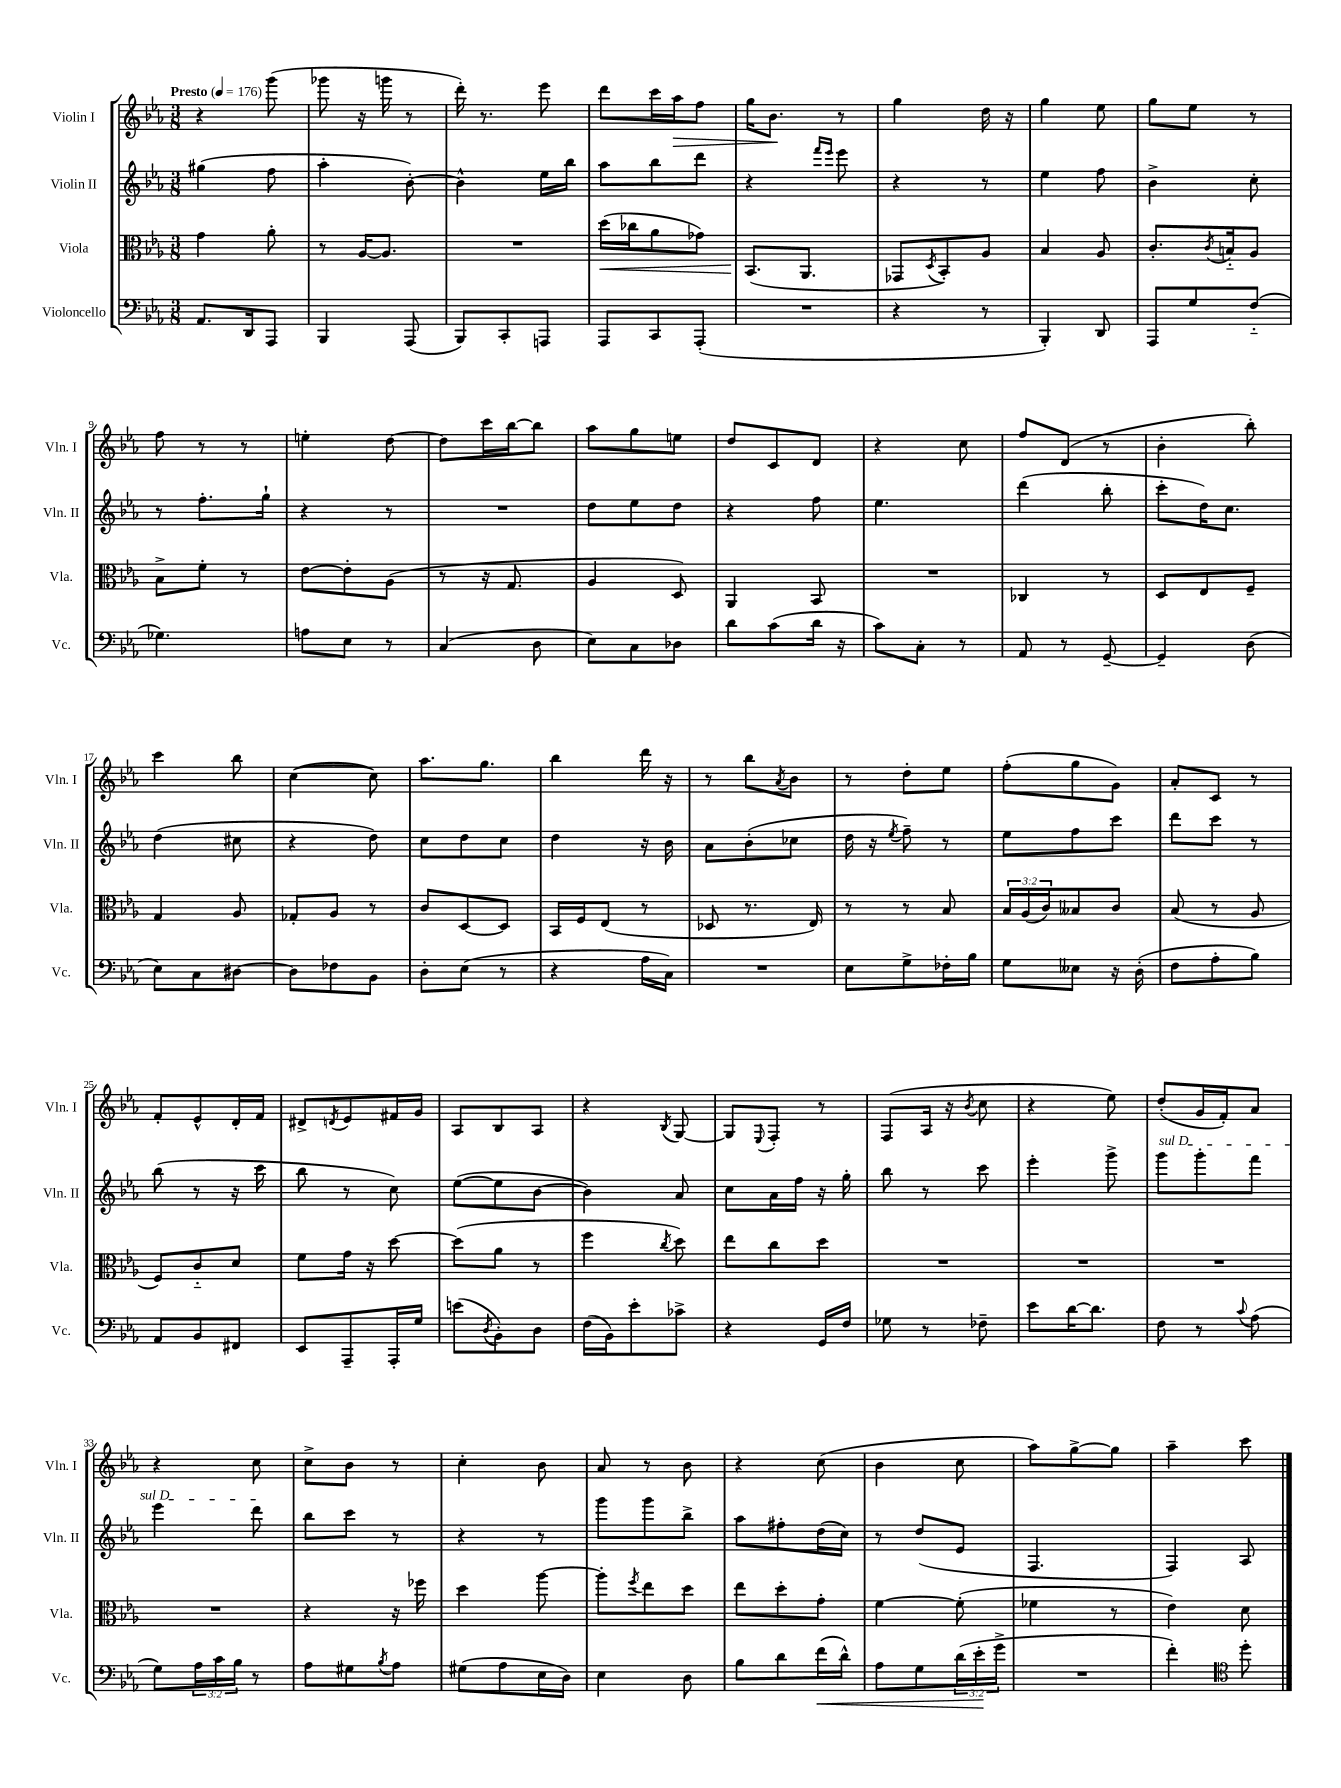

**kern	**kern	**kern	**kern
*staff4	*staff3	*staff2	*staff1
*clefF4	*clefC3	*clefG2	*clefG2
*k[b-e-a-]	*k[b-e-a-]	*k[b-e-a-]	*k[b-e-a-]
*M3/8	*M3/8	*M3/8	*M3/8
*MM176	*MM176	*MM176	*MM176
8.AA-	4g	(4gg#	4r
16DD	.	.	.
8AAA-	8a-'	8ff	(8ggg
=	=	=	=
4BBB-	8r	4aa-'	8ggg-
.	[16A-	.	16r
.	8.A-]	.	16ggg
(8AAA-	.	[8b-')	8r
=	=	=	=
8BBB-)	4.r	4b-^^]	16ddd')
.	.	.	8.r
8CC'	.	.	.
8AAA	.	16ee-	8eee-
.	.	16bb-	.
=	=	=	=
8AAA-	(16dd	8aa-	8ddd
.	16cc-	.	.
8CC	8a-	8bb-	16ccc
.	.	.	16aa-
(8AAA-'	8g-)	8ddd	8ff
=	=	=	=
4.r	(8.BB-	4r	16gg
.	.	.	8.b-
.	8.AA-	.	.
.	.	16qqfff	.
.	.	16qqeee-	.
.	.	8eee-	8r
=	=	=	=
4r	8GG-	4r	4gg
.	8qD	.	.
.	8BB-')	.	.
8r	8A-	8r	16dd
.	.	.	16r
=	=	=	=
4BBB-')	4B-	4ee-	4gg
8DD	8A-	8ff	8ee-
=	=	=	=
8AAA-	8.c'	4b-^	8gg
8G	.	.	8ee-
.	8qc	.	.
.	16B'~	.	.
(8F'~	8A-	8cc'	8r
=	=	=	=
4.G-)	8B-^	8r	8ff
.	8f'	8.ff'	8r
.	8r	.	8r
.	.	16gg`	.
=	=	=	=
8A	[8e-	4r	4ee'
8E-	8e-']	.	.
8r	(8A-	8r	[8dd
=	=	=	=
(4C	8r	4.r	8dd]
.	16r	.	16ccc
.	8.G	.	[16bb-
8D	.	.	8bb-]
=	=	=	=
8E-)	4A-	8dd	8aa-
8C	.	8ee-	8gg
8D-	8D)	8dd	8ee
=	=	=	=
8d	4AA-	4r	8dd
(8c	.	.	8c
16d	8BB-	8ff	8d
16r	.	.	.
=	=	=	=
8c)	4.r	4.ee-	4r
8C'	.	.	.
8r	.	.	8cc
=	=	=	=
8AA-	4C-	(4ddd	8ff
8r	.	.	(8d
[8GG~	8r	8bb-'	8r
=	=	=	=
4GG~]	8D	8ccc'	4b-'
.	8E-	16dd)	.
.	.	8.cc	.
(8D	8F~	.	8bb-')
=	=	=	=
8E-)	4G	(4dd	4ccc
8C	.	.	.
[8D#	8A-	8cc#	8bb-
=	=	=	=
8D#]	8G-'	4r	([4cc
8F-	8A-	.	.
8BB-	8r	8dd)	8cc])
=	=	=	=
8D'	8c	8cc	8.aa-
(8E-	[8D	8dd	.
.	.	.	8.gg
8r	8D]	8cc	.
=	=	=	=
4r	16BB-	4dd	4bb-
.	16F	.	.
.	(8E-	.	.
16A-	8r	16r	16ddd
16C)	.	16b-	16r
=	=	=	=
4.r	8D-	8a-	8r
.	8.r	(8b-'	8bb-
.	.	.	8qa-
.	.	8cc-	8b-
.	16E-)	.	.
=	=	=	=
8E-	8r	16dd	8r
.	.	16r	.
.	.	8qee-	.
8G^	8r	8ff~)	8dd'
16F-'	8B-	8r	8ee-
16B-	.	.	.
=	=	=	=
8G	24B-	8ee-	(8ff'
.	(24A-	.	.
.	24c)	.	.
8E--	8B--	8ff	8gg
16r	8c	8ccc	8g)
(16D'	.	.	.
=	=	=	=
8F	(8B-	8ddd	8a-'
8A-'	8r	8ccc	8c
8B-)	8A-	8r	8r
=	=	=	=
8AA-	8F)	(8bb-	8f'
8BB-	8c'~	8r	8e-^^
8FF#	8d	16r	16d'
.	.	16ccc	16f
=	=	=	=
8EE-	8f	8bb-	8d#^
.	.	.	8qd
8AAA-~	16g	8r	8e-
.	16r	.	.
16AAA-'	[8dd	8cc)	16f#
16G	.	.	16g
=	=	=	=
(8e	(8dd]	([8ee-	8A-
8qD	.	.	.
8BB-')	8a-	8ee-]	8B-
8D	8r	[8b-	8A-
=	=	=	=
(16F	4ff	4b-])	4r
16BB-)	.	.	.
8e-'	.	.	.
.	8qcc	.	8qB-
8c-^	8dd)	8a-	[8G
=	=	=	=
4r	8ee-	8cc	8G]
.	.	.	8qqE-
.	8cc	16a-	8F'
.	.	16ff	.
16GG	8dd	16r	8r
16F	.	16gg'	.
=	=	=	=
8G-	4.r	8bb-	(8F
8r	.	8r	16A-
.	.	.	16r
.	.	.	8qb-
8F-~	.	8ccc	8cc
=	=	=	=
8e-	4.r	4eee-'	4r
[16d	.	.	.
8.d]	.	.	.
.	.	8ggg^	8ee-)
=	=	=	=
8F	4.r	8ggg	(8dd'
8r	.	8ggg'	16g
.	.	.	16f')
8qqc	.	.	.
(8A-	.	8fff	8a-
=	=	=	=
8G)	4.r	4eee-	4r
24A-	.	.	.
24c	.	.	.
24B-	.	.	.
8r	.	8ddd	8cc
=	=	=	=
8A-	4r	8bb-	8cc^
8G#	.	8ccc	8b-
8qB-	.	.	.
8A-	16r	8r	8r
.	16ff-	.	.
=	=	=	=
(8G#	4dd	4r	4cc'
8A-	.	.	.
16E-	[8aa-	8r	8b-
16D)	.	.	.
=	=	=	=
4E-	8aa-']	8ggg	8a-
.	8qff	.	.
.	8ee-	8ggg	8r
8D	8dd	8bb-^	8b-
=	=	=	=
8B-	8ee-	8aa-	4r
8d	8dd'	8ff#'	.
(16f	8g'	(16dd	(8cc
16d^^)	.	16cc)	.
=	=	=	=
8A-	[4f	8r	4b-
8G	.	(8dd	.
(24d	(8f']	8e-	8cc
24e-'	.	.	.
24g^	.	.	.
=	=	=	=
4.r	4f-	4.F	8aa-)
.	.	.	[8gg^
.	8r	.	8gg]
=	=	=	=
4f')	4e-)	4F)	4aa-~
*clefC4	*	*	*
8dd'	8d	8A-	8ccc
==	==	==	==
*-	*-	*-	*-
